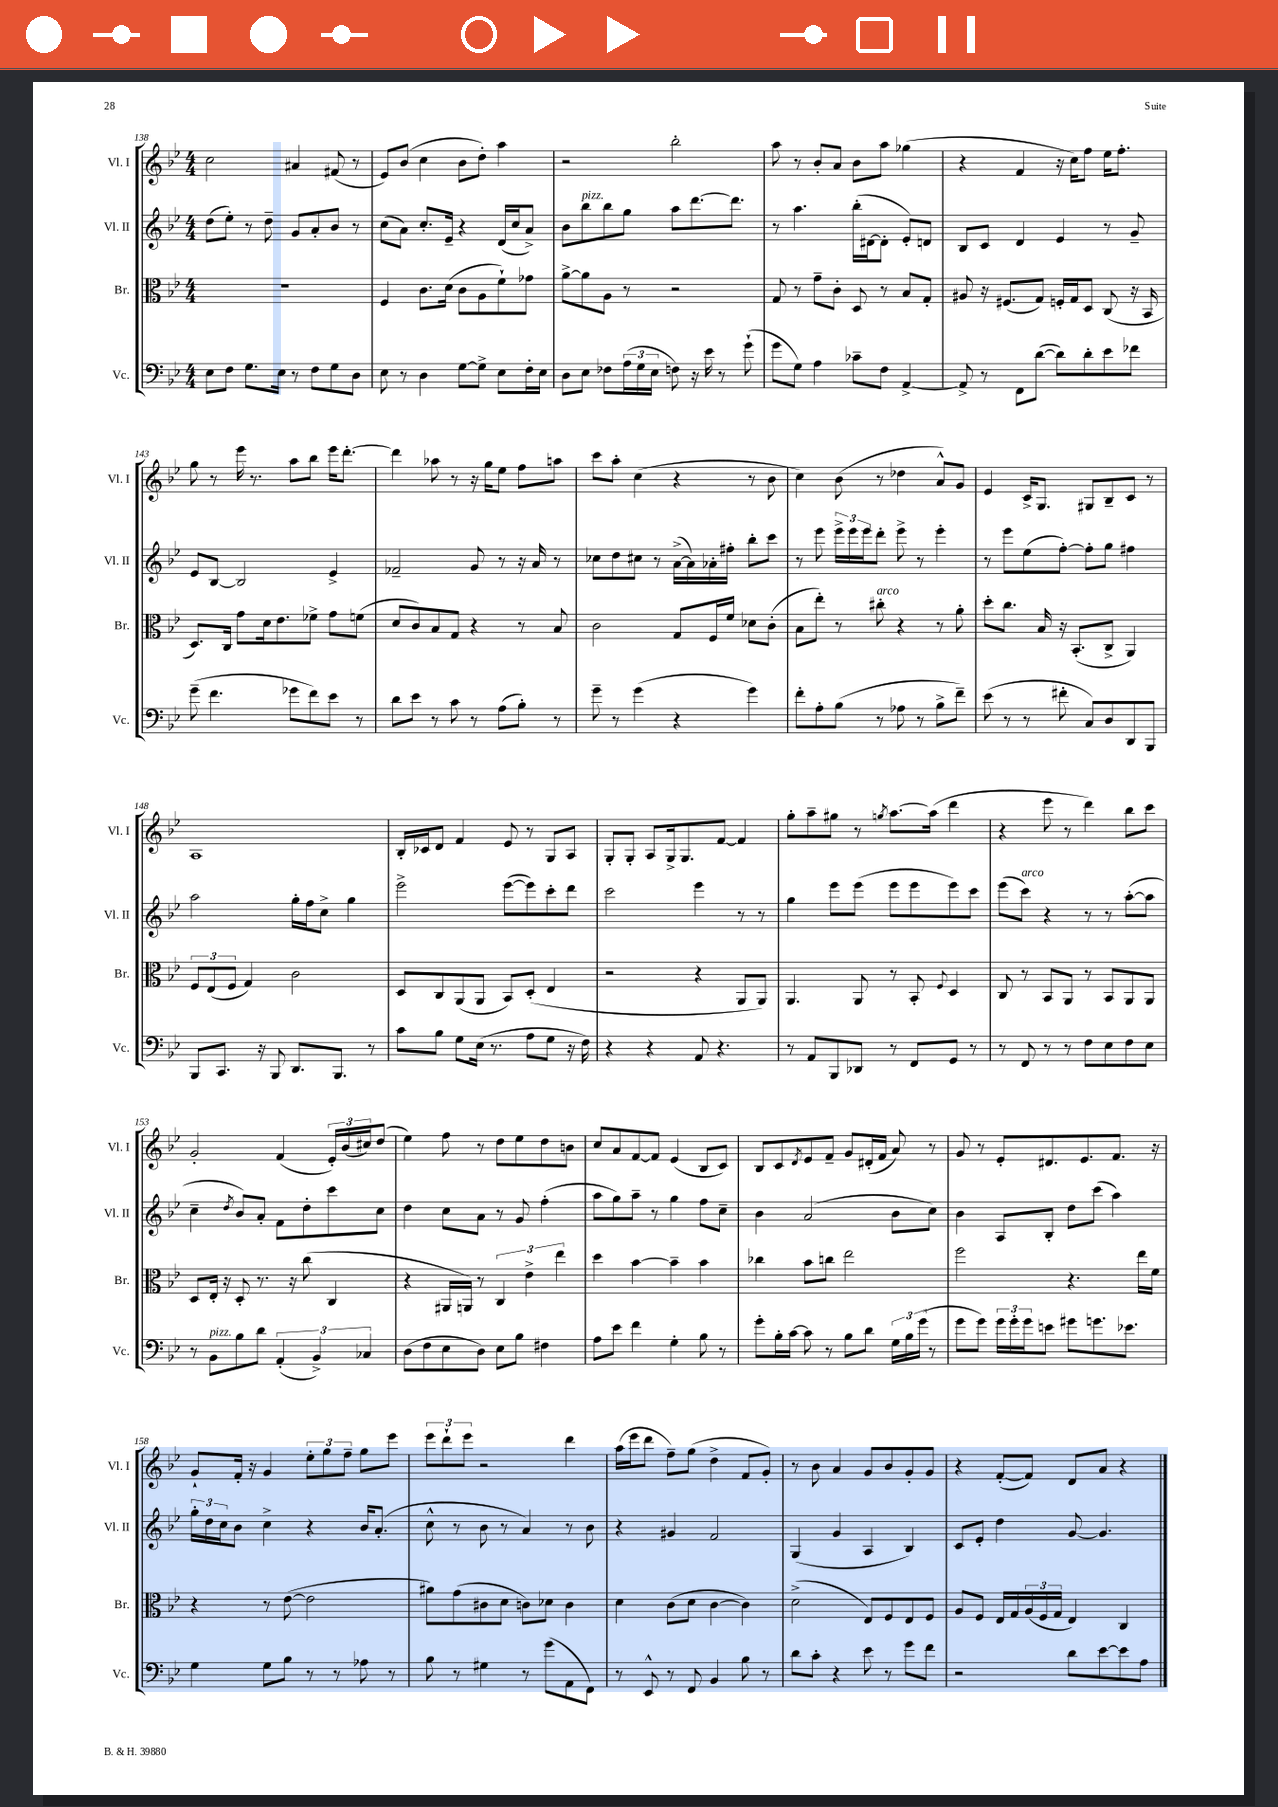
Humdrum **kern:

**kern	**kern	**kern	**kern
*staff4	*staff3	*staff2	*staff1
*clefF4	*clefC3	*clefG2	*clefG2
*k[b-e-]	*k[b-e-]	*k[b-e-]	*k[b-e-]
*M4/4	*M4/4	*M4/4	*M4/4
8E-	1r	(8dd	2cc
8F	.	8ee-')	.
8.G	.	8r	.
.	.	8dd~	.
16E-	.	.	.
8r	.	8g	4a#
8F	.	8a'	.
8G	.	8b-	(8f#
8D	.	8r	8r
=	=	=	=
8E-	4F	(8cc	8e-)
8r	.	8a)	(8b-
4D	8.c	8.cc'	4cc
.	(16d	16e-~	.
[8G	8c	4r	8b-
8G^]	8A	.	8dd')
8E-	8f`)	(16d	4aa
.	.	16cc	.
16F'	8g-	8a^)	.
16E-	.	.	.
=	=	=	=
8D	[8a^	8b-	2r
8E-	8a]	8bb-	.
8F-	8A	8bb-	.
(24A	8r	8gg	.
24G	.	.	.
24E-	.	.	.
8F)	2r	8aa	2bb-'
16r	.	[8.ddd	.
16e-	.	.	.
8r	.	.	.
.	.	8.ddd]	.
(8g`	.	.	.
=	=	=	=
8g	8G	8r	8aa
8G)	8r	4.aa	8r
4A	8g~	.	8b-'
.	8c'	.	8a
8c-~	8D	(16bb-'	8b-
.	.	[16d#	.
8F	8r	8d#']	8aa
[4AA^	8B-	8e-')	(4gg-
.	8G'	8d	.
=	=	=	=
8AA^]	8A#	8B-	4r
8r	16r	8c	.
.	(8.F#	.	.
8FF	.	4d	4f
([8d	8G)	.	.
8d])	16F'	4e-	16r
.	16G	.	16cc)
8d'	8D	.	8ff
8e-	(8C	8r	16ee-
.	.	.	8.ff'
8f-	16r	8g~	.
.	16BB-	.	.
=	=	=	=
(8g~	8.D)	8e-	8gg
4.f	.	[8B-	8r
.	16C	.	.
.	8g	2B-]	16eee-
.	.	.	8.r
.	16d	.	.
.	8.e-	.	.
8g-	.	.	8aa
8f)	8f-^	.	8bb-
8e-	8g	4e-^	16eee-
.	.	.	[8.ddd'
8r	(8f	.	.
=	=	=	=
8d	8d	2f-~	4ddd]
8e-	8c)	.	.
8r	8B-	.	8aa-
8c	8G	.	8r
8r	4r	8g	16r
.	.	.	16gg
(8A	.	8r	8ee-
8B-')	8r	16r	8ff
.	.	16a	.
8r	8B-	8r	8aa
=	=	=	=
8g~	2c	8cc-	8ccc
8r	.	8dd	8aa'
(4g	.	8cc#	(4cc
.	.	8r	.
4r	8G	([16a^	4r
.	.	16a])	.
.	16F	16a-'	.
.	16f	16ff#'	.
4g)	8d-	8bb-'	8r
.	(8c'	8ccc	8b-
=	=	=	=
8f'	8B-	8r	4cc)
8A'	8ee-')	8eee-	.
(8B-	8r	24eee-^	(8b-
.	.	24eee-	.
.	.	24eee-	.
8r	8cc#'	8ddd'	8r
8A-	4r	8eee-^	4dd-
8r	.	8r	.
8B-^	8r	4eee-'	8a^^)
8f~)	8a'	.	8g
=	=	=	=
(8e-	8dd'	8r	4e-
8r	8.cc	8eee-	.
8r	.	(8ee-	16c^
.	16B-	.	8.G
8f#'	16r	[8ff')	.
.	(8.BB-'	.	.
8C)	.	8ff']	8G#
8D	8C^	8gg	8B-~
8DD	4AA)	4ff#	8c
8BBB-	.	.	8r
=	=	=	=
8BBB-	12F	2aa	1A
.	(12E-	.	.
8.CC	.	.	.
.	12F	.	.
.	4G)	.	.
16r	.	.	.
8BBB-	.	.	.
8.DD	2c	16gg'	.
.	.	16ff	.
.	.	8cc^	.
8.BBB-	.	.	.
.	.	4gg	.
8r	.	.	.
=	=	=	=
8c	8D	2eee-^	16B-'
.	.	.	16c-
8B-	8C	.	8d
8G	(8AA	.	4f
(16E-	8AA	.	.
8.r	.	.	.
.	8BB-)	([8eee-	8e-
8A	(8D'	8eee-])	8r
8G	4E-	8ccc'	8G
16r	.	8ddd	8A
16F)	.	.	.
=	=	=	=
4r	2r	2ccc	8G'
.	.	.	8G'
4r	.	.	8A
.	.	.	16G^
.	.	.	8.G
8AA	4r	4eee-	.
4.r	.	.	[8f
.	8AA	8r	4f]
.	8AA)	8r	.
=	=	=	=
8r	4.AA	4gg	8gg'
8AA	.	.	8aa~
8BBB-	.	8eee-	8gg#
8DD-	8AA	(8eee-	8r
.	.	.	8qgg
8r	8r	8eee-	[8.aa
8FF	8BB-'	8eee-	.
.	.	.	(16aa]
.	8qqF	.	.
8GG	4D	8eee-)	4ddd
8r	.	8ccc	.
=	=	=	=
8r	8C	(8eee-	4r
8FF	8r	8ccc)	.
8r	8BB-	4r	8eee-
8r	8AA	.	8r
8F	8r	8r	4ddd)
8E-	8BB-	8r	.
8F	8AA	([8aa'	8bb-
8E-	8AA	8aa]	8ccc
=	=	=	=
8r	8D	4cc~	2g'
8BB-	16E-'	.	.
.	16r	.	.
.	.	8qdd	.
8B-	8D'	8b-)	.
8d	8.r	8a'	.
(6AA'	.	8f	(4f
.	16r	.	.
.	(8cc	8dd'	.
6BB-^)	.	.	.
.	4C	8ccc	24e-')
.	.	.	(24b-
6C-	.	.	24cc#)
.	.	8cc	(8dd
=	=	=	=
(8D	4r	4dd	4ee-)
8F	.	.	.
8E-	16AA#	8cc	8ff
.	16AA)	.	.
8D)	8r	8a	8r
8E-	6C	8r	8dd
8B-	.	8g	8ee-
.	6e-^	.	.
4F#	.	(4ff'	8dd
.	6ee-	.	.
.	.	.	8b
=	=	=	=
8A	4dd	8aa	8cc
8e-	.	8gg)	8a
4f	[4b-	8aa~	[8f
.	.	8r	8f]
4G'	4b-~]	4gg	(4e-
8B-	4b-	8ff	8B-
8r	.	8cc~	8c)
=	=	=	=
8g'	4cc-	4b-	8B-
16B-'	.	.	8c
[16c	.	.	.
.	.	.	8qd
8c]	8b-	(2a	8e-
8r	8cc	.	8f~
8B-	2ee-	.	8g
8d	.	.	(16d#'
.	.	.	16f
24G	.	8b-	8a)
24B-	.	.	.
(24g	.	.	.
8r	.	8cc)	8r
=	=	=	=
8g	2ff	4b-	8g
8g)	.	.	8r
24g	.	8A	8e-'
24g'	.	.	.
24g	.	.	.
8e	.	8B-'	8.d#
8g#	4.r	8dd	.
.	.	.	8.e-
8.g	.	(8ccc	.
.	.	4aa)	8.f
8.e-	.	.	.
.	16ee-	.	.
.	16f	.	16r
=	=	=	=
4G	4r	24gg'	8g`
.	.	24dd	.
.	.	24cc	.
.	.	8b-	16f'
.	.	.	16r
8G	8r	4cc^	4g
8B-	([8e-	.	.
8r	2e-]	4r	12ee-'
.	.	.	12gg
8r	.	.	.
.	.	.	12ff~
8A-	.	16b-	8gg
.	.	(8.a'	.
8r	.	.	8eee-
=	=	=	=
8B-	8a#)	8cc^^	12eee-
.	.	.	12ddd`
8r	(8g	8r	.
.	.	.	12eee-
4G#	8c#	8b-	2r
.	8d	8r	.
8r	8c)	4a)	.
(8g	8d-	.	.
8AA	4c	8r	4ddd
8FF)	.	8b-	.
=	=	=	=
8r	4d	4r	(16aa
.	.	.	16eee-
8EE-^^	.	.	8ddd
8r	(8c	4g#	8ff~)
8FF	8d	.	(8gg
4BB-	[4c	2f	4dd^
8B-	4c])	.	8f
8r	.	.	8g')
=	=	=	=
8d	(2d^	(4G	8r
8c'	.	.	8b-
4r	.	4g	4a
8e-	8E-)	4A	8g
8r	8F	.	8b-
8g	8E-	4B-)	8g'
8f	8F	.	8g
=	=	=	=
2r	8A	8c	4r
.	8F	8e-'	.
.	16E-	4dd	([8f'
.	16G	.	.
.	(24A	.	8f])
.	24F	.	.
.	24G	.	.
8d	4E-)	[8g	8d
[8e-	.	4.g]	8a
8e-]	4C	.	4r
8A	.	.	.
==	==	==	==
*-	*-	*-	*-
